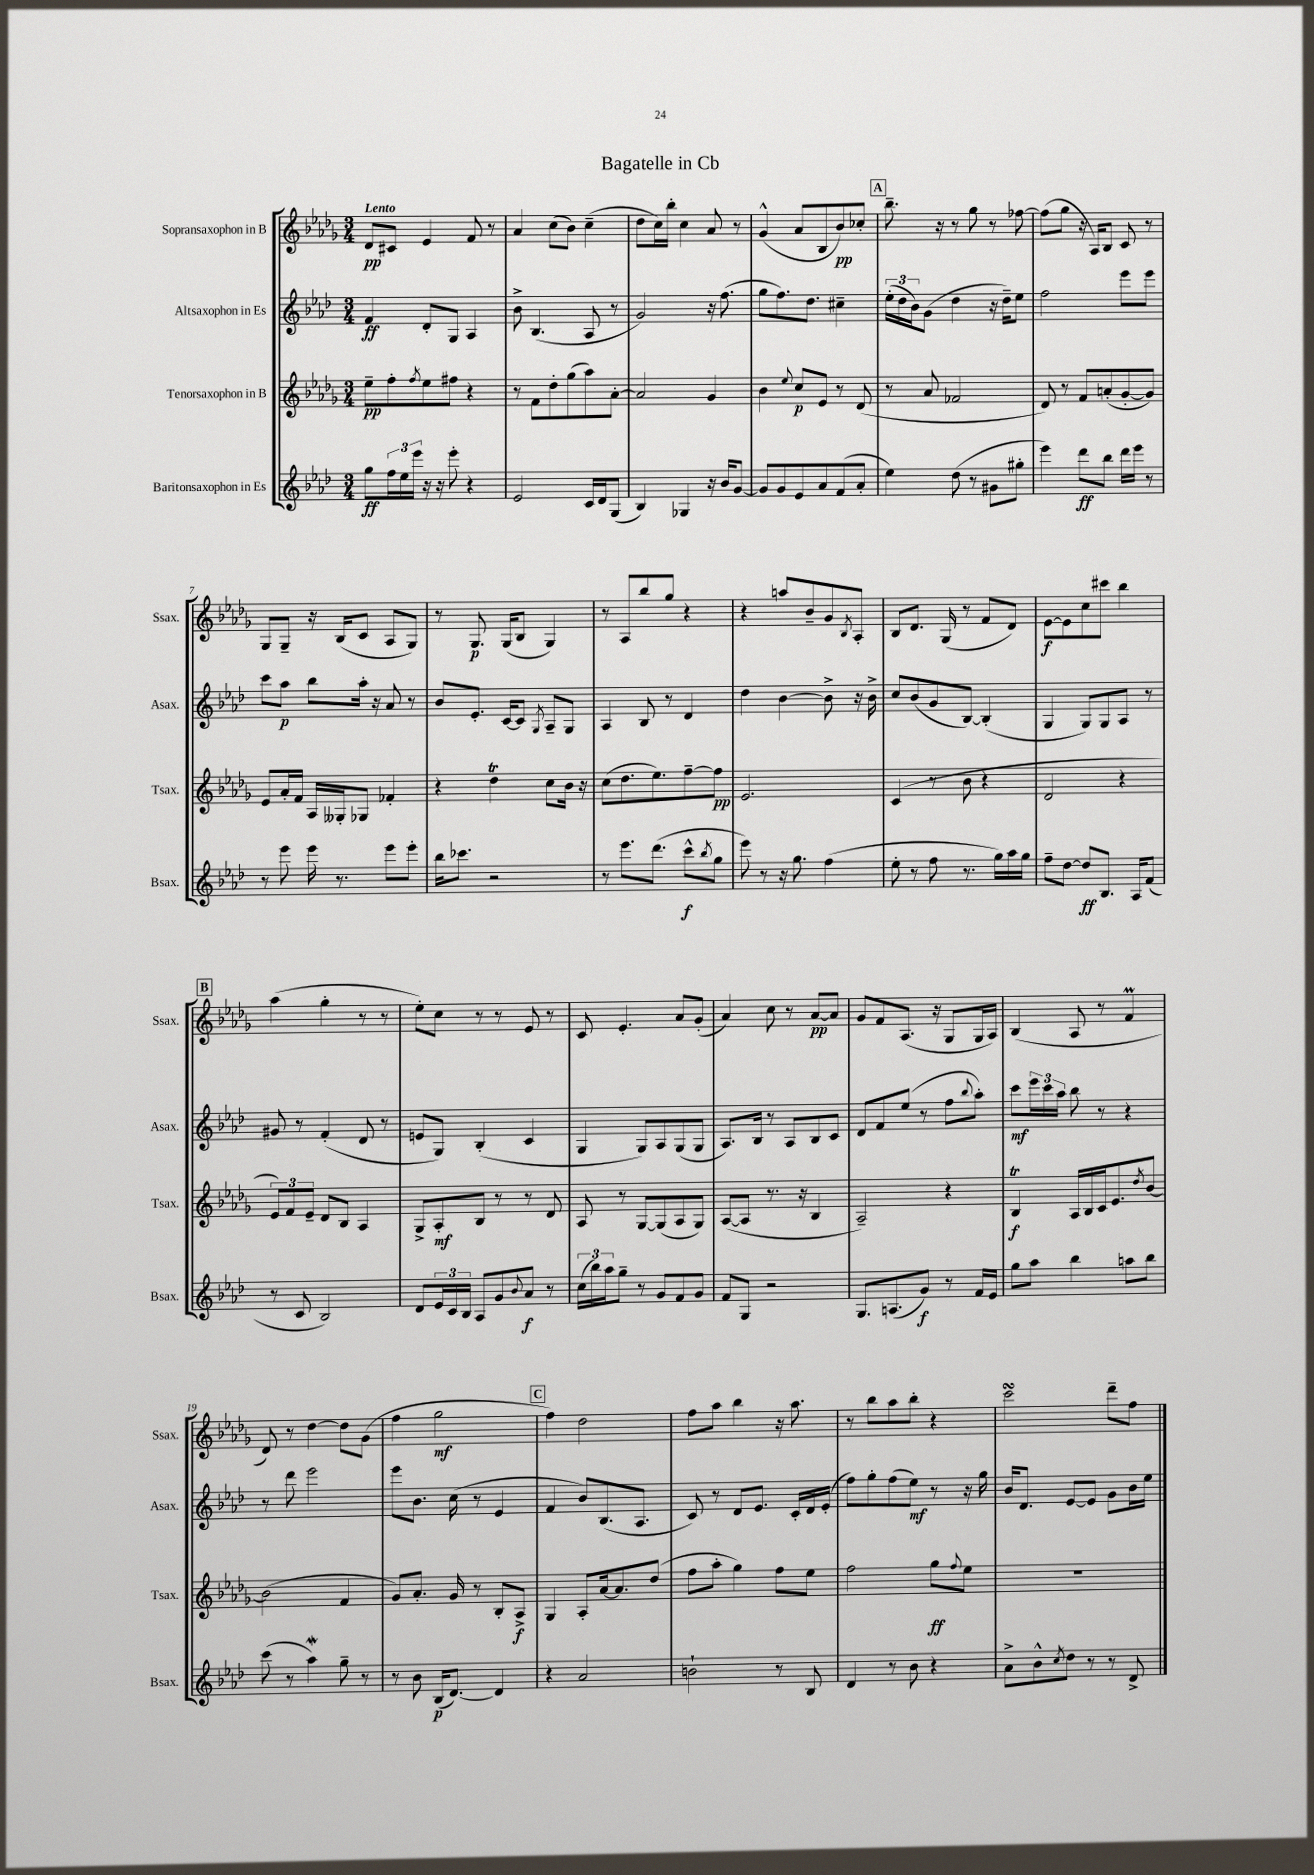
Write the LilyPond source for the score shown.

\header { title = "Bagatelle in Cb" }
<<
\new StaffGroup <<
\new Staff = "s0" \with { instrumentName = "Sopransaxophon in B" shortInstrumentName = "Ssax." } {
    \clef treble \key des \major \numericTimeSignature \time 3/4 \tempo "Lento"
    des'8\pp cis'8 ees'4 f'8 r8 |
    aes'4 c''8( bes'8) c''4--( |
    des''8 c''16) bes''16-. c''4 aes'8 r8 |
    ges'4-^( aes'8 bes8 bes'8\pp) ces''8-. |
    \mark \markup { \box "A" } bes''8.-- r16 r8 ges''8 r8 fes''8~ |
    fes''8( ges''8 r16 aes16) bes8 c'8 r8 |
    ges8 ges8-- r16 bes16( c'8 aes8 ges8) |
    r8 ges8.\p ges16( bes8 ges4) |
    r8 aes8 bes''8 ges''8 r4 |
    r4 a''8 bes'8-- ges'8 \acciaccatura { bes8 } aes8-. |
    bes8 des'8. ges16( r8 f'8 des'8) |
    ees'8~\f ees'8 c''8 cis'''8 bes''4 |
    \mark \markup { \box "B" } aes''4( ges''4-. r8 r8 |
    ees''8-.) c''8 r8 r8 ees'8 r8 |
    c'8 ees'4.-. aes'8 ges'8-.( |
    aes'4) c''8 r8 aes'8~\pp aes'8 |
    ges'8 f'8 aes8.( r16 ges8 ges16 aes16) |
    bes4( aes8 r8 f'4\prall |
    des'8) r8 des''4~ des''8 ges'8( |
    f''4 ges''2\mf |
    \mark \markup { \box "C" } f''4) des''2 |
    f''8 aes''8 bes''4 r16 aes''8. |
    r8 bes''8 aes''8 bes''8-. r4 |
    c'''2\turn des'''8-- f''8 \bar "|." |
}
\new Staff = "s1" \with { instrumentName = "Altsaxophon in Es" shortInstrumentName = "Asax." } {
    \clef treble \key aes \major \numericTimeSignature \time 3/4
    f'4\ff des'8-. g8 aes4 |
    bes'8-> bes4.( aes8 r8 |
    g'2) r16 f''8.( |
    g''8 f''8.) des''8. cis''4-- |
    \mark \markup { \box "A" } \tuplet 3/2 { ees''16-.( des''16 bes'16) } g'8( des''4 r16 des''16--) ees''8 |
    f''2 ees'''8 ees'''8 |
    c'''8 aes''8\p bes''8 aes''16-. r16 aes'8 r8 |
    bes'8 ees'8.-. c'16~ c'8 \acciaccatura { g8 } aes8-- g8 |
    aes4 bes8 r8 des'4 |
    des''4 bes'4~ bes'8-> r16 bes'16-> |
    c''8 bes'8( g'8 bes8~) bes4-.( |
    g4 g8) g8 aes8 r8 |
    \mark \markup { \box "B" } gis'8 r8 f'4-.( des'8 r8 |
    e'8 g8) bes4-.( c'4 |
    g4 g8) aes8 g8( g8 |
    aes8.) bes16 r8 aes8 bes8 c'8 |
    des'8 f'8 ees''8( r8 f''8 \appoggiatura { bes''8 } aes''8-.) |
    c'''8\mf \tuplet 3/2 { ees'''16 c'''16 aes''16 } bes''8 r8 r4 |
    r8 des'''8 ees'''2 |
    ees'''8 bes'8. c''16( r8 ees'4 |
    \mark \markup { \box "C" } f'4 bes'8) bes8.( aes8. |
    c'8) r8 des'8 ees'8. c'16-. des'16 ees'16-.( |
    f''8) g''8-. f''8( ees''8\mf) r8 r16 g''16 |
    bes'16 des'8. ees'8~ ees'8 g'8 bes'16 ees''16 \bar "|." |
}
\new Staff = "s2" \with { instrumentName = "Tenorsaxophon in B" shortInstrumentName = "Tsax." } {
    \clef treble \key des \major \numericTimeSignature \time 3/4
    ees''8--\pp f''8-. \acciaccatura { f''8 } ees''8 fis''8 r4 |
    r8 f'8 des''8-. ges''8( aes''8) aes'8~-. |
    aes'2 ges'4 |
    bes'4 \appoggiatura { ees''8 } c''8\p ees'8 r8 des'8( |
    \mark \markup { \box "A" } r8 aes'8 fes'2 |
    des'8) r8 f'8 a'8-.( ges'8~-. ges'8) |
    ees'8 aes'16-. f'16 aes16 geses16-. ges8 fes'4-. |
    r4 des''4\trill c''8 bes'16 r16 |
    c''8( des''8. ees''8.) f''8~-- f''8\pp |
    ees'2. |
    c'4( r8 bes'8 r4 |
    des'2 r4 |
    \mark \markup { \box "B" } \tuplet 3/2 { ees'8) f'8 ees'8-- } des'8 bes8 aes4 |
    ges8-> aes8-.\mf bes8 r8 r8 des'8 |
    aes8 r8 ges8~ ges8( aes8 ges8) |
    aes8~( aes8 r8. r16 bes4 |
    aes2--) r4 |
    bes4\trill\f aes16 bes16 c'16 ees'8. \acciaccatura { des''8 } bes'8~ |
    bes'2( f'4 |
    ges'8) aes'8.-. ges'16 r8 bes8-. aes8->\f |
    \mark \markup { \box "C" } ges4 aes8-. aes'16~ aes'8. des''8( |
    f''8 aes''8-. ges''4) f''8 ees''8 |
    f''2 ges''8\ff \appoggiatura { f''8 } ees''8 |
    R2. \bar "|." |
}
\new Staff = "s3" \with { instrumentName = "Baritonsaxophon in Es" shortInstrumentName = "Bsax." } {
    \clef treble \key aes \major \numericTimeSignature \time 3/4
    g''8\ff \tuplet 3/2 { f''16 ees''16 ees'''16 } r16 r16 ees'''8-. r4 |
    ees'2 c'16 des'16 g8( |
    bes4) ges4 r16 bes'16 g'8~ |
    g'8 g'8 ees'8 aes'8 f'8( aes'8-. |
    \mark \markup { \box "A" } ees''4) des''8( r8 gis'8 gis''8-. |
    ees'''4) des'''8\ff bes''8 des'''16 ees'''16 r8 |
    r8 ees'''8 ees'''16 r8. ees'''8 ees'''8-. |
    bes''16 ces'''8. r2 |
    r8 ees'''8. des'''8.( c'''8-^\f \acciaccatura { bes''8 } g''8 |
    ees'''8) r8 r16 g''8. f''4( |
    ees''8-. r8 f''8 r8. g''16) aes''16 g''16 |
    f''8-- des''8~ des''8\ff bes8. aes16 f'8( |
    \mark \markup { \box "B" } r8 c'8 bes2) |
    des'8 \tuplet 3/2 { ees'16 c'16 bes16 } aes8 g'8 \appoggiatura { bes'8 } aes'8\f r8 |
    \tuplet 3/2 { c''16( bes''16) aes''16 } g''8-- r8 g'8 f'8 g'8 |
    f'8 g8 r2 |
    g8. a8.( g'8\f) r8 f'16 ees'16 |
    g''8 aes''8 bes''4 a''8 bes''8 |
    c'''8( r8 aes''4\mordent) g''8-- r8 |
    r8 bes'8 bes16\p( des'8.~) des'4 |
    \mark \markup { \box "C" } r4 aes'2 |
    b'2-! r8 bes8 |
    des'4 r8 bes'8 r4 |
    aes'8-> bes'8-^ \acciaccatura { c''8 } des''8 r8 r8 des'8-> \bar "|." |
}
>>
>>
